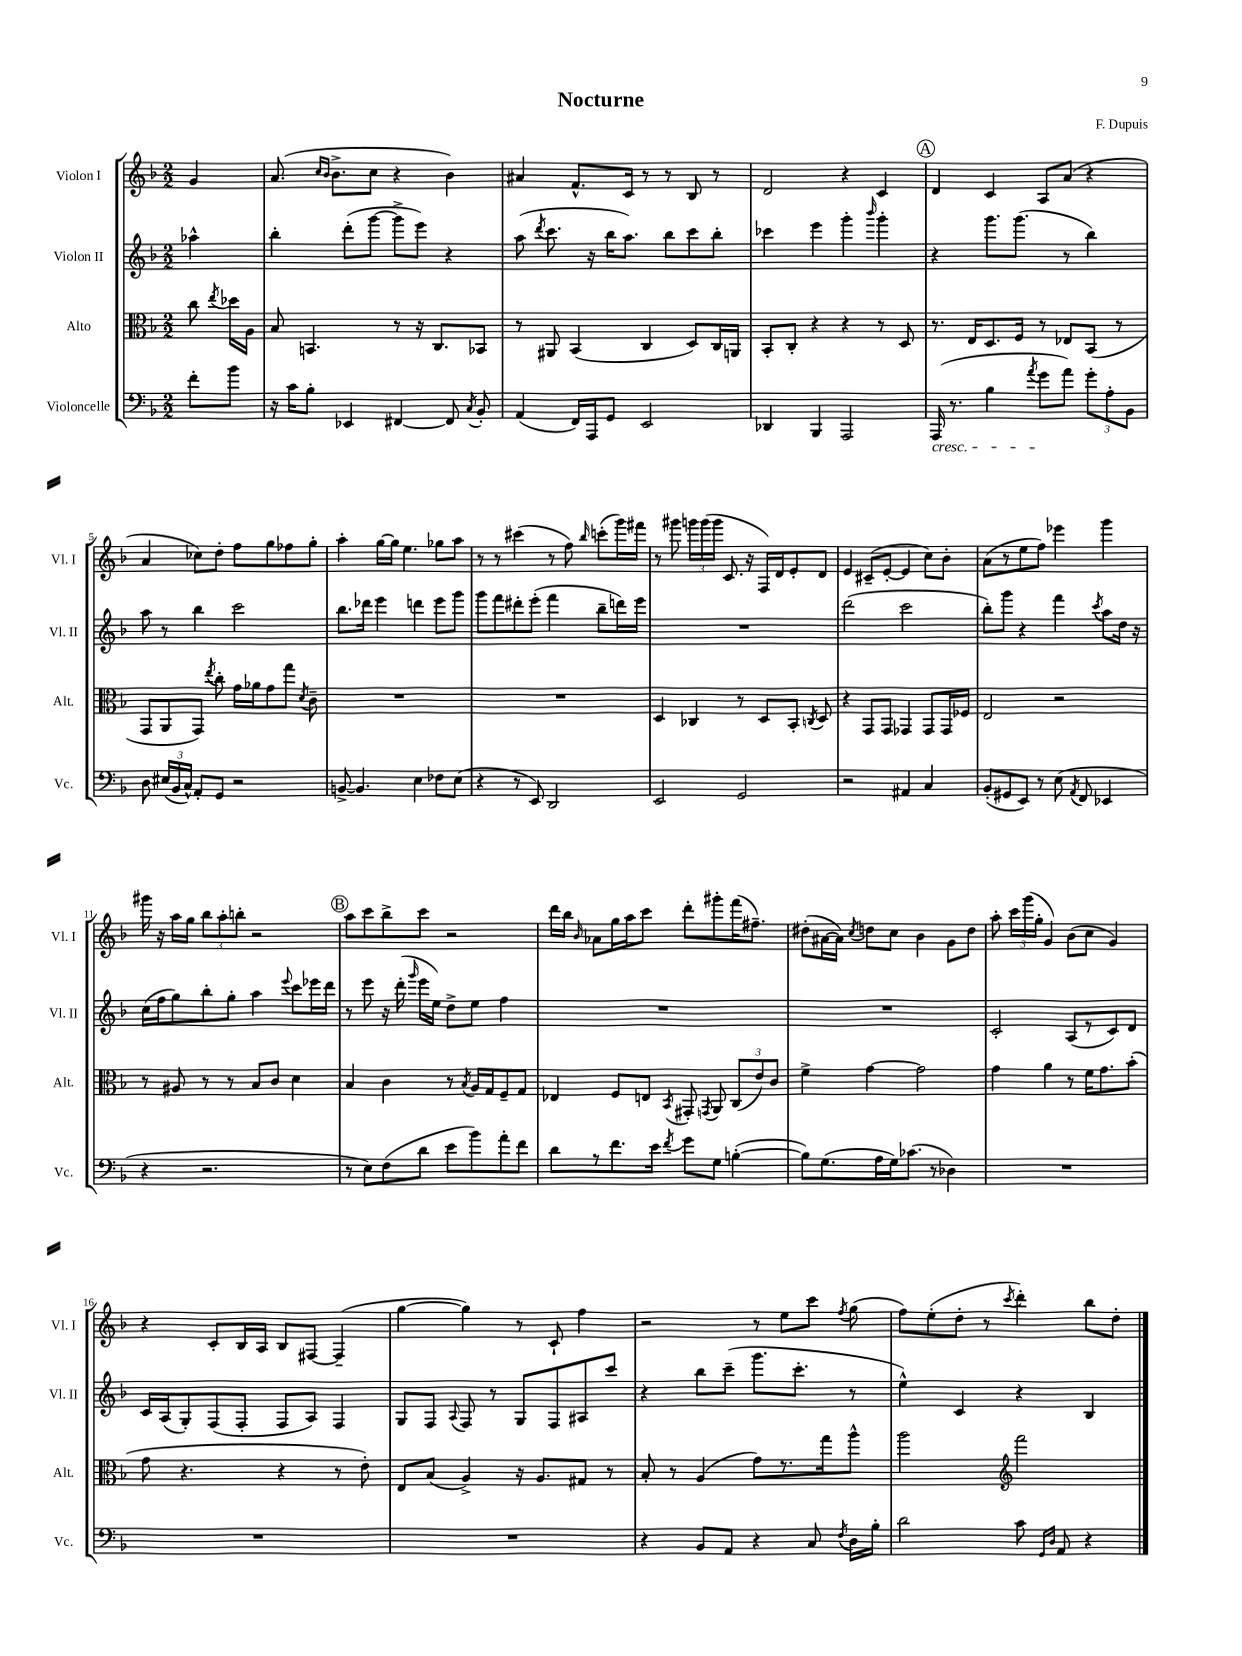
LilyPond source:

\header { title = "Nocturne" composer = "F. Dupuis" }
<<
\new StaffGroup <<
\new Staff = "s0" \with { instrumentName = "Violon I" shortInstrumentName = "Vl. I" } {
    \clef treble \key f \major \numericTimeSignature \time 2/2 \partial 4
    \autoBeamOff g'4 |
    a'8.( \grace { c''16[ bes'16] } bes'8.[-> c''8] r4 bes'4) |
    ais'4 f'8.[-^ c'16] r8 r8 bes8 r8 |
    d'2 r4 c'4 |
    \mark \markup { \circle "A" } d'4 c'4 a8[ a'8]( r4 |
    a'4 ces''8[) d''8]-. f''8[ g''8 fes''8 g''8]-. |
    a''4-. g''16[~ g''16] e''4. ges''8[ a''8] |
    r8 r8 cis'''4( r8 f''8) \grace { bes''16 } c'''8[-.( g'''16) fis'''16] |
    r8 gis'''8 \tuplet 3/2 { g'''16[ g'''16( g'''16] } c'8. r16 f16[) d'16 e'8-. d'8] |
    e'4 cis'8[--( e'8]~-. e'4 c''8[) bes'8]-. |
    a'8[( r8 e''8 f''8]) ees'''4 g'''4 |
    gis'''16 r16 a''16[ g''16] \tuplet 3/2 { bes''8[ a''8-. b''8]-. } r2 |
    \mark \markup { \circle "B" } a''8[ c'''8 bes''8-> c'''8] r2 |
    d'''16[ bes''16] \grace { bes'16 } aes'8[ g''16 a''16 c'''8] d'''8[-. gis'''8-. f'''16( fis''8.]--) |
    dis''8[-.( ais'16~ ais'16]) \acciaccatura { c''8 } d''8[ c''8] bes'4 g'8[ d''8] |
    a''8-. \tuplet 3/2 { c'''16[ g'''16( g''16]-. } g'4) bes'8[( c''8] g'4) |
    r4 c'8[-. bes16 a16] bes8[ fis8]~ fis4--( |
    g''4~ g''4) r8 c'8-! f''4 |
    r2 r8 e''8[ c'''8] \acciaccatura { f''8 } g''8( |
    f''8[) e''8-.( d''8]-. r8 \acciaccatura { c'''8 } d'''4-.) bes''8[ d''8]-. \bar "|." |
}
\new Staff = "s1" \with { instrumentName = "Violon II" shortInstrumentName = "Vl. II" } {
    \clef treble \key f \major \numericTimeSignature \time 2/2 \partial 4
    \autoBeamOff aes''4-^ |
    bes''4-. d'''8[-.( g'''8]~ g'''8[-> e'''8]) r4 |
    a''8( \acciaccatura { d'''8 } c'''8. r16 bes''16[ a''8.]) bes''8[ c'''8 bes''8]-. |
    ces'''4 e'''4 g'''4-. \grace { bes'''16 } g'''4-. |
    \mark \markup { \circle "A" } r4 g'''8.[ g'''8.]( r8 bes''4) |
    a''8 r8 bes''4 c'''2 |
    bes''8.[ des'''16] e'''4 d'''4 e'''8[ g'''8] |
    g'''8[ f'''8 dis'''8-. e'''8]-.( f'''4 bes''8[-- d'''16) e'''16] |
    R1 |
    d'''2( c'''2 |
    bes''8[-.) g'''8] r4 f'''4 \acciaccatura { c'''8 } a''8[ d''16] r16 |
    c''16[( f''16 g''8) bes''8-. g''8]-. a''4 \appoggiatura { e'''8 } c'''8[ ees'''16 d'''16] |
    \mark \markup { \circle "B" } r8 e'''8 r16 d'''16-.( \grace { g'''16 } e'''16[ e''16]) d''8[-> e''8] f''4 |
    R1 |
    R1 |
    c'2-. a8[( r8 c'8) d'8] |
    c'16[ a16( g8-.) f8( f8]-. f8[ a8]) f4 |
    g8[ f8] \appoggiatura { a8 } f8 r8 g8[ f8 ais8 c'''8] |
    r4 bes''8[ c'''8]--( g'''8.[ c'''8.]-. r8 |
    e''4-^) c'4 r4 bes4 \bar "|." |
}
\new Staff = "s2" \with { instrumentName = "Alto" shortInstrumentName = "Alt." } {
    \clef alto \key f \major \numericTimeSignature \time 2/2 \partial 4
    \autoBeamOff c''8 \acciaccatura { e''8 } des''16[ a16] |
    bes8 b,4. r8 r16 c8.[ bes,8] |
    r8 ais,8 bes,4( c4 d8[) c16 a,16] |
    bes,8[-. c8]-. r4 r4 r8 d8 |
    \mark \markup { \circle "A" } r8. e16[ d8. f16] r8 ees8[ bes,8]( r8 |
    g,8[ a,8 g,8]) \acciaccatura { e''8 } c''8-. g'16[ aes'16 g'8 g''8] \acciaccatura { d'8 } c'8-- |
    R1 |
    R1 |
    d4 ces4 r8 d8[ bes,8]-. \acciaccatura { c8 } d8 |
    r4 g,8[ g,8] ges,4 ges,8[ ges,16 fes16] |
    e2 r2 |
    r8 ais8 r8 r8 bes8[ c'8] d'4 |
    \mark \markup { \circle "B" } bes4 c'4 r8 \acciaccatura { bes8 } a16[ g16 f8-- g8] |
    ees4 f8[ e8] \acciaccatura { bes,8 } gis,8-. \acciaccatura { g,8 } a,8 \tuplet 3/2 { c8[( e'8) c'8] } |
    f'4-> g'4~ g'2 |
    g'4 a'4 r8 f'16[ g'8. bes'8]-.( |
    g'8 r4. r4 r8 e'8-.) |
    e8[ bes8]( a4->) r16 a8.[ gis8] r8 |
    bes8-. r8 a4( g'8[) r8. g''16 a''8]-^ |
    a''2 \clef treble f'''2 \bar "|." |
}
\new Staff = "s3" \with { instrumentName = "Violoncelle" shortInstrumentName = "Vc." } {
    \clef bass \key f \major \numericTimeSignature \time 2/2 \partial 4
    \autoBeamOff f'8[-. bes'8] |
    r16 c'16[ bes8]-. ees,4 fis,4~ fis,8 \acciaccatura { c8 } bes,8-. |
    a,4( f,16[) a,,16 g,8] e,2 |
    des,4 bes,,4 a,,2 |
    \mark \markup { \circle "A" } a,,16\cresc( r8. bes4 \acciaccatura { a'8 } g'8[\! a'8]) \tuplet 3/2 { g'8[-. a8-. bes,8] } |
    d8 \tuplet 3/2 { eis16[( bes,16 c16]-^) } a,8[-. g,8] r2 |
    b,8~-> b,4. e4 fes8[ e8]( |
    r4 r8 e,8) d,2 |
    e,2 g,2 |
    r2 ais,4 c4 |
    bes,8[-.( gis,8 e,8]) r8 e8( \acciaccatura { a,8 } f,8 ees,4 |
    r4 r2. |
    \mark \markup { \circle "B" } r8 e8[) f8( d'8] e'8[ bes'8) a'8-. f'8] |
    d'8[ r8 f'8. e'16] \acciaccatura { f'8 } g'8[ g8] b4~-.( |
    b8[) g8.( a16 g16) ces'8.]( r8 des4) |
    R1 |
    R1 |
    R1 |
    r4 bes,8[ a,8] r4 c8 \acciaccatura { f8 } d16[ bes16]-. |
    d'2 c'8 \grace { g,16[ d16] } a,8 r4 \bar "|." |
}
>>
>>
